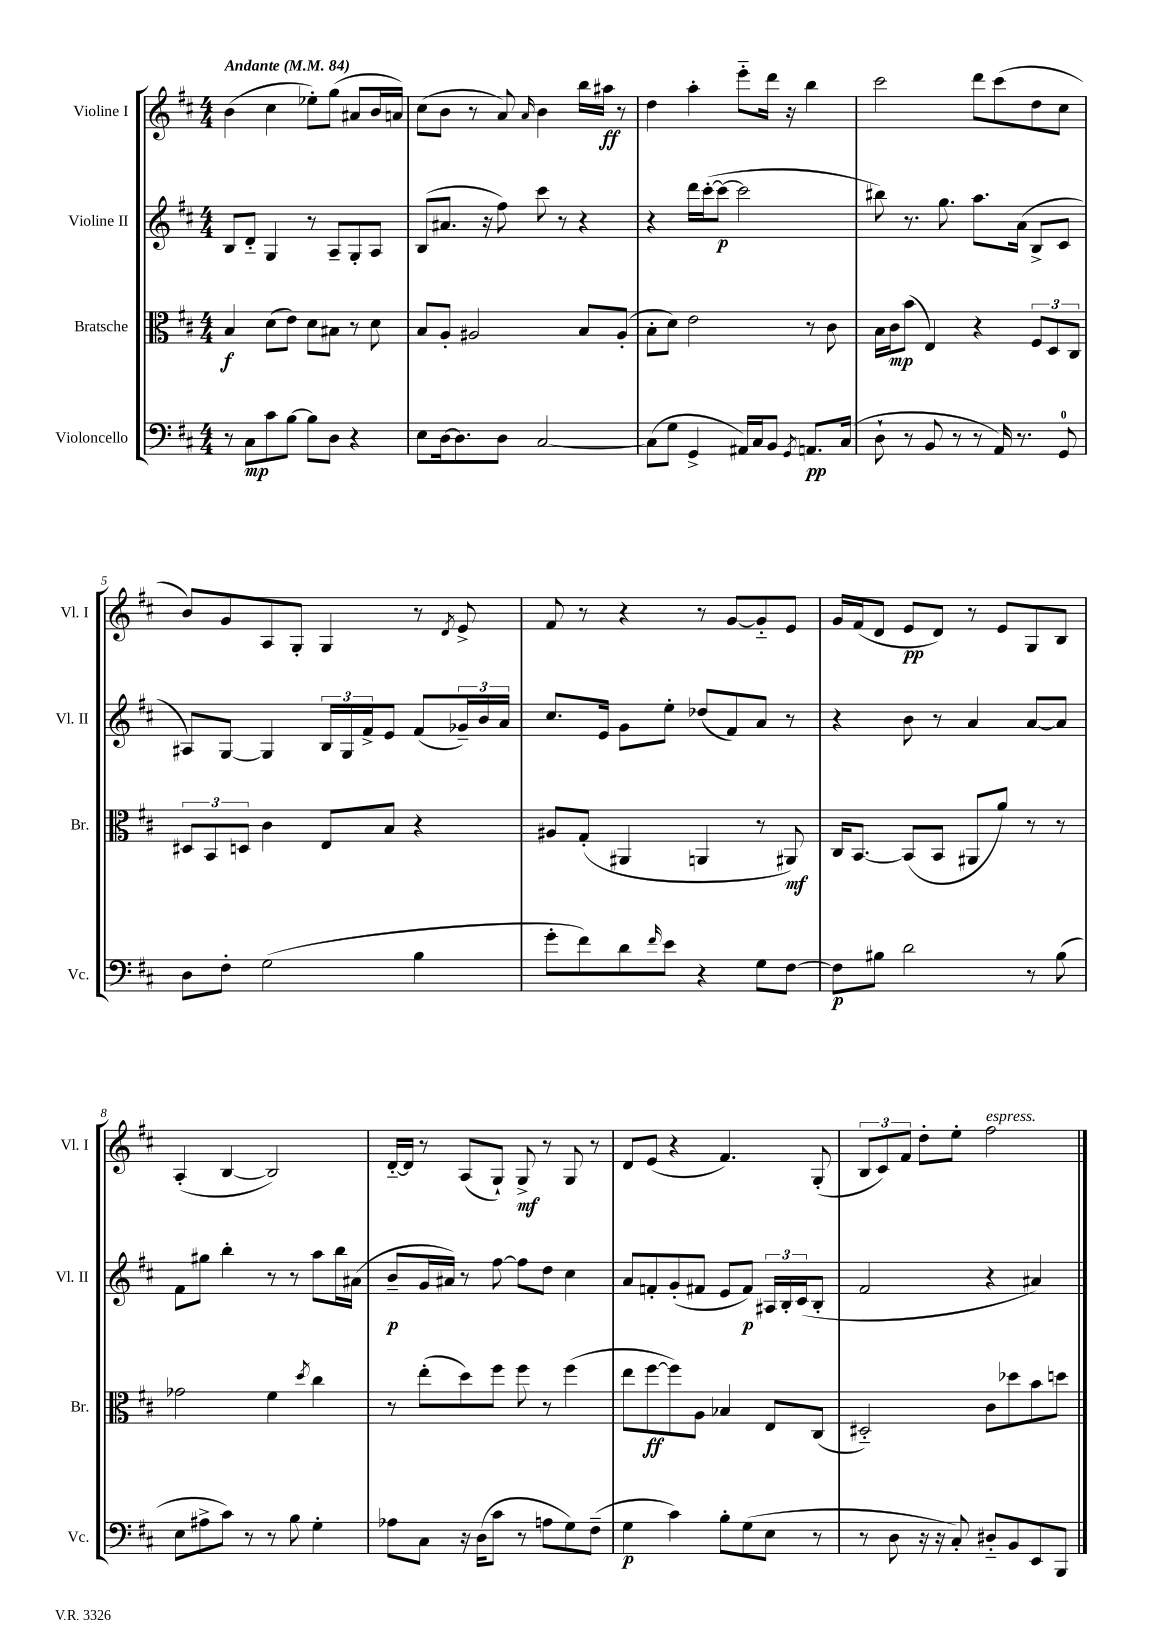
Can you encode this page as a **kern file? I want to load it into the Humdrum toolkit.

**kern	**dynam	**kern	**dynam	**kern	**dynam	**kern	**dynam
*part4	*part4	*part3	*part3	*part2	*part2	*part1	*part1
*staff4	*staff4	*staff3	*staff3	*staff2	*staff2	*staff1	*staff1
*I"Violoncello	*	*I"Bratsche	*	*I"Violine II	*	*I"Violine I	*
*I'Vc.	*	*I'Br.	*	*I'Vl. II	*	*I'Vl. I	*
*clefF4	*	*clefC3	*	*clefG2	*	*clefG2	*
*k[f#c#]	*	*k[f#c#]	*	*k[f#c#]	*	*k[f#c#]	*
*M4/4	*	*M4/4	*	*M4/4	*	*M4/4	*
*MM84	*	*MM84	*	*MM84	*	*MM84	*
=1	=1	=1	=1	=1	=1	=1	=1
!	!	!	!	!	!	!LO:TX:a:B:t=Andante	!
8r	.	4B/	f	8B/L	.	(4b\	.
8C#\L	mp	.	.	8d/J	.	.	.
8c#\	.	(8d\L	.	4G/	.	4cc#\	.
[8B\J	.	8e\J)	.	.	.	.	.
8B\L]	.	8d\L	.	8r	.	8ee-X'\L)	.
8D\J	.	8B#X\J	.	8A~/L	.	(8gg\J	.
4r	.	8r	.	8G'/	.	8a#X/L	.
.	.	8d\	.	8A/J	.	16b/L	.
.	.	.	.	.	.	16an/JJ)	.
=2	=2	=2	=2	=2	=2	=2	=2
8E\L	.	8B/L	.	(8B/L	.	(8cc#\L	.
[16D\k	.	8A'/J	.	8.a#X/J	.	8b\J	.
8.D\]	.	.	.	.	.	.	.
.	.	2A#X/	.	.	.	8r	.
.	.	.	.	16r	.	.	.
8D\J	.	.	.	8ff#\)	.	8a/)	.
.	.	.	.	.	.	16qqa/	.
[2C#/	.	.	.	8ccc#\	.	4b\	.
.	.	.	.	8r	.	.	.
.	.	8B/L	.	4r	.	16bb\LL	.
.	.	.	.	.	.	16aa#X\JJ	ff
.	.	(8A#'/J	.	.	.	8r	.
=3	=3	=3	=3	=3	=3	=3	=3
(8C#\L]	.	8B'\L	.	4r	.	4dd\	.
8G\J	.	8d\J)	.	.	.	.	.
4GG^/	.	2e\	.	16ddd\LL	.	4aa'\	.
.	.	.	.	([16ccc#'\J	.	.	.
.	.	.	.	8ccc#\J_	p	.	.
16AA#X/LL)	.	.	.	2ccc#\]	.	8eee\L	.
16C#/J	.	.	.	.	.	.	.
8BB/J	.	.	.	.	.	16ddd\Jk	.
.	.	.	.	.	.	16r	.
8qGG/	.	.	.	.	.	.	.
8.AAn/L	pp	8r	.	.	.	4bb\	.
.	.	8c#\	.	.	.	.	.
(16C#/Jk	.	.	.	.	.	.	.
=4	=4	=4	=4	=4	=4	=4	=4
8D`\	.	16B\LL	.	8bb#X\)	.	2ccc#\	.
.	.	16c#\J	mp	.	.	.	.
8r	.	(8b\J	.	8.r	.	.	.
8BB/	.	4E/)	.	.	.	.	.
.	.	.	.	8.gg\	.	.	.
8r	.	.	.	.	.	.	.
8r	.	4r	.	8.aa\L	.	8ddd\L	.
16AA/)	.	.	.	.	.	(8ccc#\	.
8.r	.	.	.	(16a\Jk	.	.	.
.	.	12F#/L	.	8B^/L	.	8dd\	.
.	.	12D/	.	.	.	.	.
8GG/	.	.	.	8c#/J	.	8cc#\J	.
.	.	12C#/J	.	.	.	.	.
!!LO:LB:g=z
=5	=5	=5	=5	=5	=5	=5	=5
8D\L	.	12D#X/L	.	8A#X/L)	.	8b/L)	.
.	.	12BB/	.	.	.	.	.
8F#'\J	.	.	.	[8G/J	.	8g/	.
.	.	12Dn/J	.	.	.	.	.
(2G\	.	4c#\	.	4G/]	.	8A/	.
.	.	.	.	.	.	8G'/J	.
.	.	8E/L	.	24B/LL	.	4G/	.
.	.	.	.	24G/	.	.	.
.	.	.	.	24f#^/J	.	.	.
.	.	8B/J	.	8e/J	.	.	.
4B\	.	4r	.	(8f#/L	.	8r	.
.	.	.	.	.	.	8qd/	.
.	.	.	.	24g-X~/L)	.	8e^/	.
.	.	.	.	24b/	.	.	.
.	.	.	.	24a/JJ	.	.	.
=6	=6	=6	=6	=6	=6	=6	=6
8g'\L	.	8A#X/L	.	8.cc#/L	.	8f#/	.
8f#\)	.	(8G'/J	.	.	.	8r	.
.	.	.	.	16e/Jk	.	.	.
8d\	.	4AA#X/	.	8g\L	.	4r	.
16qqf#/	.	.	.	.	.	.	.
8e\J	.	.	.	8ee'\J	.	.	.
4r	.	4AAn/	.	(8dd-X/L	.	8r	.
.	.	.	.	8f#/)	.	[8g/L	.
8G\L	.	8r	.	8a/J	.	8g/]	.
[8F#\J	.	8AA#X/)	mf	8r	.	8e/J	.
=7	=7	=7	=7	=7	=7	=7	=7
8F#\L]	p	16C#/KL	.	4r	.	16g/LL	.
.	.	[8.BB/J	.	.	.	(16f#/J	.
8B#X\J	.	.	.	.	.	8d/J	.
2d\	.	(8BB/L]	.	8b\	.	8e/L	pp
.	.	8BB/J	.	8r	.	8d/J)	.
.	.	8AA#X/L	.	4a/	.	8r	.
.	.	8a/J)	.	.	.	8e/L	.
8r	.	8r	.	[8a/L	.	8G/	.
(8B#\	.	8r	.	8a/J]	.	8B/J	.
!!LO:LB:g=z
=8	=8	=8	=8	=8	=8	=8	=8
8E\L	.	2g-X\	.	8f#\L	.	(4A'/	.
8A#X^\	.	.	.	8gg#X\J	.	.	.
8c#\J)	.	.	.	4bb'\	.	[4B/	.
8r	.	.	.	.	.	.	.
8r	.	4f#\	.	8r	.	2B/])	.
8B\	.	.	.	8r	.	.	.
.	.	8qdd/	.	.	.	.	.
4G'\	.	4cc#\	.	8aa\L	.	.	.
.	.	.	.	16bb\L	.	.	.
.	.	.	.	(16a#X\JJ	.	.	.
=9	=9	=9	=9	=9	=9	=9	=9
8A-X\L	.	8r	.	8b~/L	p	[16d/LL	.
.	.	.	.	.	.	16d/JJ]	.
8C#\J	.	(8ee'\L	.	16g/L	.	8r	.
.	.	.	.	16a#X/JJ)	.	.	.
16r	.	8dd\)	.	8r	.	(8A/L	.
(16D\KL	.	.	.	.	.	.	.
8c#\J	.	8ff#\J	.	[8ff#\	.	8G`/J)	.
8r	.	8ff#\	.	8ff#\L]	.	8G^/	mf
8An\L	.	8r	.	8dd\J	.	8r	.
8G\)	.	(4ff#\	.	4cc#\	.	8G/	.
(8F#~\J	.	.	.	.	.	8r	.
=10	=10	=10	=10	=10	=10	=10	=10
4G\	p	8ee\L	.	8a/L	.	8d/L	.
.	.	[8ff#\	ff	8fn'/	.	(8e/J	.
4c#\)	.	8ff#\])	.	(8g'/	.	4r	.
.	.	8A\J	.	8f#X/J	.	.	.
8B'\L	.	4B-X/	.	8e/L	.	4.f#/)	.
(8G\	.	.	.	8f#/J)	p	.	.
8E\J	.	8E/L	.	24A#X/LL	.	.	.
.	.	.	.	24B'/	.	.	.
.	.	.	.	(24c#/J	.	.	.
8r	.	(8C#/J	.	8B'/J	.	(8G'/	.
=11	=11	=11	=11	=11	=11	=11	=11
8r	.	2D#X/)	.	2f#/	.	12B/L	.
.	.	.	.	.	.	12c#/)	.
8D\	.	.	.	.	.	.	.
.	.	.	.	.	.	12f#/J	.
16r	.	.	.	.	.	8dd'\L	.
16r	.	.	.	.	.	.	.
8C#'/)	.	.	.	.	.	8ee'\J	.
!	!	!	!	!	!	!LO:TX:a:i:t=espress.	!
8D#X/L	.	8c#\L	.	4r	.	2ff#\	.
8BB/	.	8dd-X\	.	.	.	.	.
8EE/	.	8b\	.	4a#X/)	.	.	.
8BBB/J	.	8ddn\J	.	.	.	.	.
==	==	==	==	==	==	==	==
*-	*-	*-	*-	*-	*-	*-	*-
